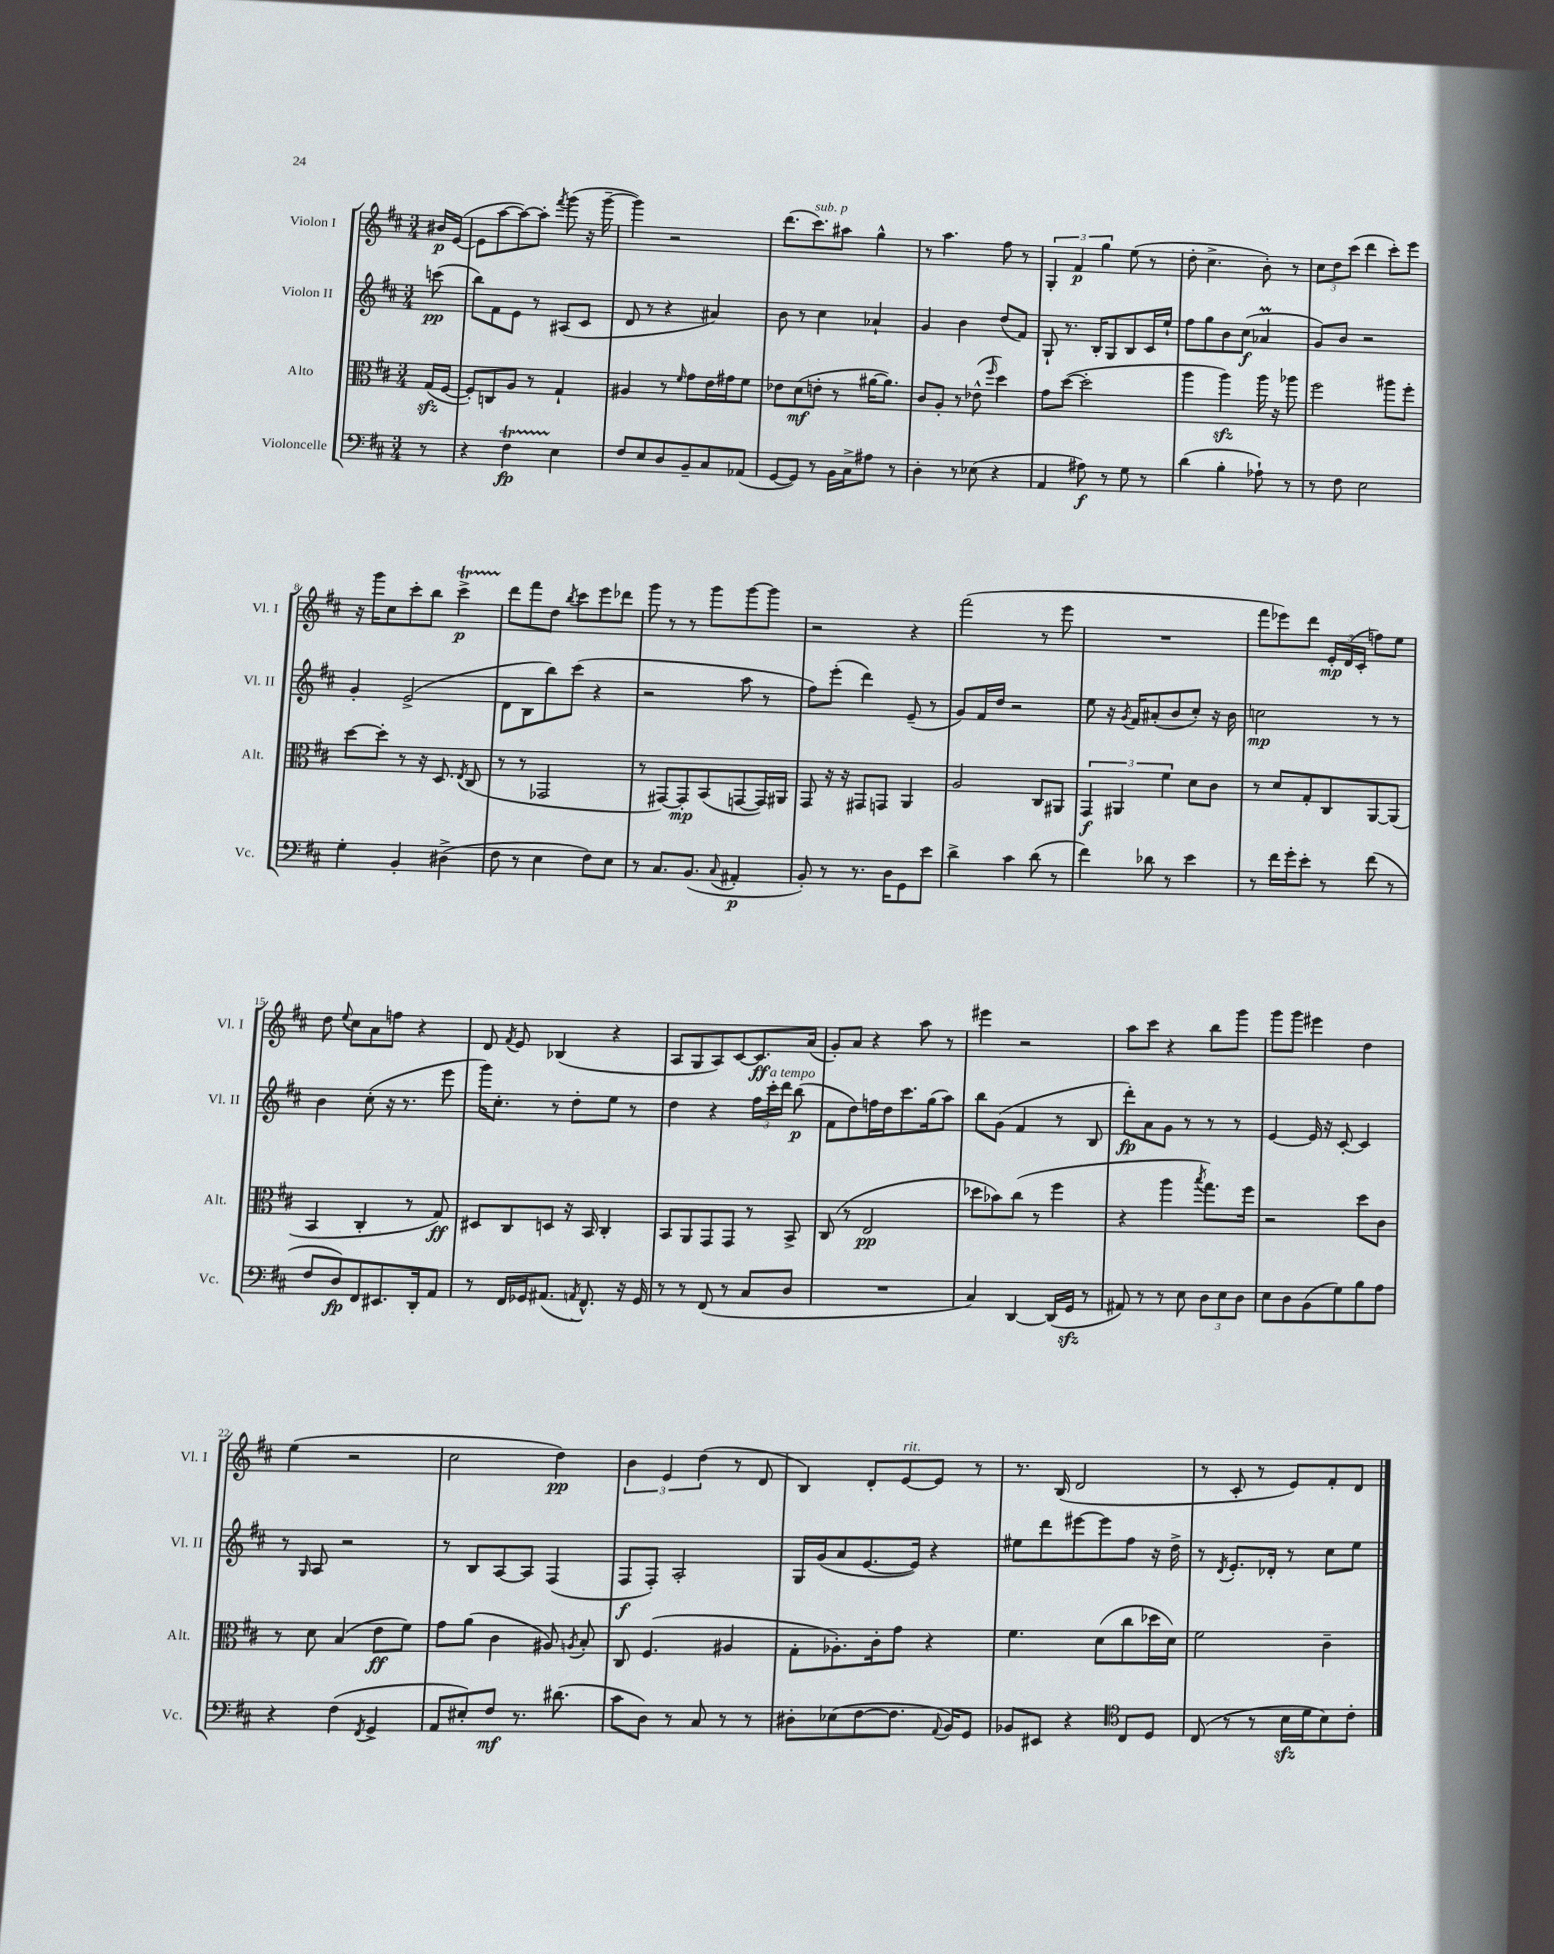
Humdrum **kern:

**kern	**dynam	**kern	**dynam	**kern	**dynam	**kern	**dynam
*part4	*part4	*part3	*part3	*part2	*part2	*part1	*part1
*staff4	*staff4	*staff3	*staff3	*staff2	*staff2	*staff1	*staff1
*I"Violoncelle	*	*I"Alto	*	*I"Violon II	*	*I"Violon I	*
*I'Vc.	*	*I'Alt.	*	*I'Vl. II	*	*I'Vl. I	*
*clefF4	*	*clefC3	*	*clefG2	*	*clefG2	*
*k[f#c#]	*	*k[f#c#]	*	*k[f#c#]	*	*k[f#c#]	*
*M3/4	*	*M3/4	*	*M3/4	*	*M3/4	*
=	=	=	=	=	=	=	=
8r	.	(16Gzz/LL	.	(8cccn\	pp	16b#X/LL	p
.	.	[16F#/JJ	.	.	.	([16e/JJ	.
=1	=1	=1	=1	=1	=1	=1	=1
4r	.	8F#'/L])	.	8bb\L)	.	8e\L]	.
.	.	8Cn/	.	8f#\	.	[8aa\	.
4F#t\	fp	8A/J	.	8e\J	.	8aa\_)	.
.	.	8r	.	8r	.	8aa'\J]	.
.	.	.	.	.	.	8qfff#/	.
4E\	.	4G`/	.	(8A#X/L	.	(8ggg\	.
.	.	.	.	8c#/J	.	16r	.
.	.	.	.	.	.	[16ggg~\	.
=2	=2	=2	=2	=2	=2	=2	=2
8F#/L	.	4A#X/	.	8d/	.	4ggg\])	.
8E/	.	.	.	8r	.	.	.
8D/	.	8r	.	4r	.	2r	.
.	.	16qqf#/	.	.	.	.	.
8BB~/	.	8g\L	.	.	.	.	.
8C#/	.	16e\L	.	4a#X/)	.	.	.
.	.	16g#X\J	.	.	.	.	.
(8AA-X/J	.	8f#\J	.	.	.	.	.
=3	=3	=3	=3	=3	=3	=3	=3
[8GG/L	.	8e-X\L	.	8b\	.	(8.ddd\L	.
8GG/J])	.	(8d\	mf	8r	.	.	.
!	!	!	!	!	!	!LO:TX:a:i:t=sub. p	!
.	.	.	.	.	.	8.ccc#\)	.
8r	.	8en'\J	.	4cc#\	.	.	.
16BB\LL	.	8r	.	.	.	8aa#X\J	.
16C#^\J	.	.	.	.	.	.	.
8A#X\J	.	[16a#X\KL	.	4a-X`/	.	4gg^^\	.
.	.	8.a#\J])	.	.	.	.	.
8r	.	.	.	.	.	.	.
=4	=4	=4	=4	=4	=4	=4	=4
4D'\	.	8c#/L	.	4g/	.	8r	.
.	.	8A'/J	.	.	.	4.aa\	.
8r	.	8r	.	4b\	.	.	.
(8E-X\	.	(8e-X^^\	.	.	.	.	.
.	.	16qqff#/	.	.	.	.	.
4r	.	4dd\)	.	(8dd/L	.	8ff#\	.
.	.	.	.	8f#/J)	.	8r	.
=5	=5	=5	=5	=5	=5	=5	=5
4AA/	.	8g\L	.	8G`/	.	6G'/	.
.	.	([8dd\J	.	8.r	.	.	.
.	.	.	.	.	.	6f#/	p
8A#X\)	f	2dd'\]	.	.	.	.	.
.	.	.	.	16B'/KL	.	.	.
.	.	.	.	.	.	6gg\	.
8r	.	.	.	8G/	.	.	.
8G\	.	.	.	8B/	.	(8ee\	.
8r	.	.	.	16c#/L	.	8r	.
.	.	.	.	16ee`/JJ	.	.	.
=6	=6	=6	=6	=6	=6	=6	=6
(4d\	.	4aa\	.	8ff#\L	.	8dd'\	.
.	.	.	.	8gg\	.	4.cc#^\	.
4B'\	.	4aazz\)	.	8b\	.	.	.
.	.	.	.	(8cc#\J	f	.	.
8A-X`\)	.	16aa\	.	4a-XM/	.	8b'\)	.
.	.	16r	.	.	.	.	.
8r	.	8aa-X\	.	.	.	8r	.
=7	=7	=7	=7	=7	=7	=7	=7
8r	.	2ff#\	.	8g/L)	.	12cc#\L	.
.	.	.	.	.	.	12dd\	.
8F#\	.	.	.	8b/J	.	.	.
.	.	.	.	.	.	(12ccc#\J	.
2E\	.	.	.	2r	.	4ddd\	.
.	.	8aa#X\L	.	.	.	8ccc#'\L)	.
.	.	8ff#'\J	.	.	.	8eee\J	.
!!LO:LB:g=z
=8	=8	=8	=8	=8	=8	=8	=8
4G'\	.	[8dd\L	.	4g'/	.	16r	.
.	.	.	.	.	.	16ggg\KL	.
.	.	8dd'\J]	.	.	.	8cc#\	.
4BB'/	.	8r	.	(2e^/	.	8ccc#'\	.
.	.	16r	.	.	.	8bb\J	.
.	.	8.D/	.	.	.	.	.
(4D#X^\	.	.	.	.	.	4ccc#t^\	p
.	.	8qE/	.	.	.	.	.
.	.	(8C#/	.	.	.	.	.
=9	=9	=9	=9	=9	=9	=9	=9
8F#\	.	8r	.	8d\L	.	8ddd\L	.
8r	.	8r	.	8B\	.	8fff#\	.
4E\	.	2GG-X/	.	8bb\)	.	8dd\J	.
.	.	.	.	.	.	8qbb/	.
.	.	.	.	(8ccc#\J	.	8ccc#\L	.
8F#\L)	.	.	.	4r	.	8eee\	.
8E\J	.	.	.	.	.	8ddd-X\J	.
=10	=10	=10	=10	=10	=10	=10	=10
8r	.	8r	.	2r	.	8ggg\	.
8.C#/L	.	[8GG#X/L)	.	.	.	8r	.
.	.	8GG#'/]	mp	.	.	8r	.
(8.BB/J	.	.	.	.	.	.	.
.	.	(8BB/	.	.	.	8ggg\L	.
8qqC#/	.	.	.	.	.	.	.
4AA#X'/	p	[8GGn/	.	8aa\	.	[8ggg\	.
.	.	16GG/L])	.	8r	.	8ggg\J]	.
.	.	16AA#X/JJ	.	.	.	.	.
=11	=11	=11	=11	=11	=11	=11	=11
8BB'/)	.	8GG/	.	8ff#\L)	.	2r	.
8r	.	16r	.	(8eee'\J	.	.	.
.	.	16r	.	.	.	.	.
8.r	.	8GG#X/L	.	4ddd\)	.	.	.
.	.	8GGn/J	.	.	.	.	.
16D\KL	.	.	.	.	.	.	.
8GG\	.	4AA/	.	(8e~/	.	4r	.
8e\J	.	.	.	8r	.	.	.
=12	=12	=12	=12	=12	=12	=12	=12
4d^\	.	2A/	.	8g/L)	.	(2fff#\	.
.	.	.	.	16f#/L	.	.	.
.	.	.	.	16dd/JJ	.	.	.
4c#\	.	.	.	2r	.	.	.
(8d\	.	8C#/L	.	.	.	8r	.
8r	.	8AA#X/J	.	.	.	8eee\	.
=13	=13	=13	=13	=13	=13	=13	=13
4f#\)	.	6GG/	f	8ee\	.	2.r	.
.	.	.	.	16r	.	.	.
.	.	6AA#X/	.	.	.	.	.
.	.	.	.	8qg/	.	.	.
.	.	.	.	16f#/KL	.	.	.
8d-X\	.	.	.	(8a#X'/	.	.	.
.	.	6f#\	.	.	.	.	.
8r	.	.	.	8b/	.	.	.
4e\	.	8d\L	.	8cc#'/J)	.	.	.
.	.	8c#\J	.	16r	.	.	.
.	.	.	.	16b\	.	.	.
=14	=14	=14	=14	=14	=14	=14	=14
8r	.	8r	.	2ccn\	mp	8fff#\L	.
16f#\LL	.	8d/L	.	.	.	8eee-X\)	.
16g'\J	.	.	.	.	.	.	.
8e'\J	.	8G'/	.	.	.	8ddd\J	.
8r	.	8C#/	.	.	.	24e'/LL	mp
.	.	.	.	.	.	(24d/	.
.	.	.	.	.	.	24c#'/JJ	.
(8f#\	.	[8AA/	.	8r	.	8ffn\L)	.
8r	.	(8AA/J]	.	8r	.	8ee\J	.
!!LO:LB:g=z
=15	=15	=15	=15	=15	=15	=15	=15
8F#/L	.	4BB/	.	4b\	.	8dd\	.
.	.	.	.	.	.	8qqee/	.
8D/)	fp	.	.	.	.	8cc#\L	.
8FF#/	.	4C#'/	.	(8cc#'\	.	8a\	.
8.EE#X/	.	.	.	16r	.	8ffn\J	.
.	.	.	.	8.r	.	.	.
.	.	8r	.	.	.	4r	.
16DD'/k	.	.	.	.	.	.	.
8AA/J	.	8G/)	ff	8eee\	.	.	.
=16	=16	=16	=16	=16	=16	=16	=16
8r	.	8D#X/L	.	16ggg\KL)	.	8d/	.
.	.	.	.	8.cc#'\J	.	.	.
.	.	.	.	.	.	8qf#/	.
16FF#/LL	.	8C#/	.	.	.	8e/	.
16GG-X/J	.	.	.	.	.	.	.
(8.AA#X/J	.	8Dn/J	.	8r	.	(4B-X/	.
.	.	16r	.	8dd'\L	.	.	.
8qAAn/	.	.	.	.	.	.	.
8.FF#^^/)	.	16BB/	.	.	.	.	.
.	.	4C#'/	.	8ee\J	.	4r	.
16r	.	.	.	8r	.	.	.
16GG-/	.	.	.	.	.	.	.
=17	=17	=17	=17	=17	=17	=17	=17
8r	.	8BB/L	.	4dd\	.	8A/L	.
8r	.	8AA/	.	.	.	8G/	.
(8FF#/	.	8GG/	.	4r	.	8A/)	.
8r	.	8GG/J	.	.	.	[8c#/	.
8C#/L	.	8r	.	24ff#\LL	.	8.c#/]	ff
!	!	!	!	!LO:TX:a:i:t=a tempo	!	!	!
.	.	.	.	24ccc#'\	.	.	.
.	.	.	.	24ddd\JJ	.	.	.
8D/J	.	8BB^/	.	(8bb\	p	.	.
.	.	.	.	.	.	(16a/Jk	.
=18	=18	=18	=18	=18	=18	=18	=18
2.r	.	(8C#/	.	8f#\L	.	8g'/L)	.
.	.	8r	.	8dd\)	.	8a/J	.
.	.	2E/	pp	16ffn\L	.	4r	.
.	.	.	.	16dd\J	.	.	.
.	.	.	.	8.ccc#\	.	.	.
.	.	.	.	.	.	8aa\	.
.	.	.	.	(16gg\k	.	.	.
.	.	.	.	8aa\J)	.	8r	.
=19	=19	=19	=19	=19	=19	=19	=19
4C#/)	.	8dd-X\L	.	8bb\L	.	4eee#X\	.
.	.	8b-X\)	.	(8g\J	.	.	.
[4DD/	.	(8cc#\J	.	4f#/	.	2r	.
.	.	8r	.	.	.	.	.
(16DD/LL]	.	4ff#\	.	8r	.	.	.
16GGzz/JJ	.	.	.	.	.	.	.
8r	.	.	.	8B/	.	.	.
=20	=20	=20	=20	=20	=20	=20	=20
8AA#X/)	.	4r	.	8ddd'\L)	fp	8aa\L	.
8r	.	.	.	8a\	.	8ccc#\J	.
8r	.	4aa\	.	8g\J	.	4r	.
8E\	.	.	.	8r	.	.	.
.	.	8qbb/	.	.	.	.	.
12D\L	.	8.gg\L)	.	8r	.	8bb\L	.
12E\	.	.	.	.	.	.	.
.	.	.	.	8r	.	8ggg\J	.
12D\J	.	.	.	.	.	.	.
.	.	16ff#\Jk	.	.	.	.	.
=21	=21	=21	=21	=21	=21	=21	=21
8E\L	.	2r	.	[4e/	.	8ggg\L	.
8D\	.	.	.	.	.	8ggg\J	.
(8BB\	.	.	.	16e/]	.	4eee#X\	.
.	.	.	.	16r	.	.	.
8G\)	.	.	.	[8c#'/	.	.	.
8B\	.	8dd\L	.	4c#/]	.	4dd\	.
8A\J	.	8c#\J	.	.	.	.	.
!!LO:LB:g=z
=22	=22	=22	=22	=22	=22	=22	=22
4r	.	8r	.	8r	.	(4ee\	.
.	.	.	.	16qqG/	.	.	.
.	.	8d\	.	8A/	.	.	.
(4F#\	.	(4B/	.	2r	.	2r	.
8qFF#/	.	.	.	.	.	.	.
4GG^/	.	8e\L	ff	.	.	.	.
.	.	8f#\J)	.	.	.	.	.
=23	=23	=23	=23	=23	=23	=23	=23
8AA/L	.	8g\L	.	8r	.	2cc#\	.
8E#X'/)	.	(8a\J	.	8B/L	.	.	.
8F#/J	mf	4c#\	.	[8A/	.	.	.
8.r	.	.	.	8A/J]	.	.	.
.	.	8A#X/)	.	(4F#/	.	4dd\)	pp
(8.d#X\	.	.	.	.	.	.	.
.	.	8qAn/	.	.	.	.	.
.	.	8B'/	.	.	.	.	.
=24	=24	=24	=24	=24	=24	=24	=24
8c#\L	.	8C#/	.	8F#/L	f	6b\	.
8D\J)	.	(4.F#/	.	8F#'/J)	.	.	.
.	.	.	.	.	.	6e/	.
8r	.	.	.	2A'/	.	.	.
.	.	.	.	.	.	(6dd\	.
8C#/	.	.	.	.	.	.	.
8r	.	4A#X/	.	.	.	8r	.
8r	.	.	.	.	.	8d/	.
=25	=25	=25	=25	=25	=25	=25	=25
8D#X'\L	.	8G'\L	.	16G/LL	.	4B/)	.
.	.	.	.	(16g/J	.	.	.
(8E-X\	.	8.A-X'\)	.	8a/	.	.	.
[8F#\	.	.	.	[8.e/	.	8d'/L	.
.	.	16c#'\k	.	.	.	.	.
!	!	!	!	!	!	!LO:TX:a:i:t=rit.	!
8.F#\J]	.	8g\J	.	.	.	[8e/	.
.	.	.	.	16e/Jk])	.	.	.
.	.	4r	.	4r	.	8e/J]	.
8qqAA/	.	.	.	.	.	.	.
16BB/KL)	.	.	.	.	.	.	.
8GG/J	.	.	.	.	.	8r	.
=26	=26	=26	=26	=26	=26	=26	=26
8BB-X/L	.	4.f#\	.	8ee#X\L	.	8.r	.
8EE#X/J	.	.	.	8ddd\	.	.	.
.	.	.	.	.	.	(16B/	.
4r	.	.	.	[8eee#X\	.	2d/	.
.	.	(8d\L	.	8eee#\]	.	.	.
*clefC4	*	*	*	*	*	*	*
8C#/L	.	8cc#\	.	8ff#\J	.	.	.
8D/J	.	16dd-X\L	.	16r	.	.	.
.	.	16d\JJ)	.	16dd^\	.	.	.
=27	=27	=27	=27	=27	=27	=27	=27
(8C#/	.	2f#\	.	8r	.	8r	.
.	.	.	.	8qd/	.	.	.
8r	.	.	.	8.e'/L	.	8c#'/	.
8r	.	.	.	.	.	8r	.
.	.	.	.	16d-X'/Jk	.	.	.
16Bzz\LL	.	.	.	8r	.	8e/L)	.
16d\J	.	.	.	.	.	.	.
8B\)	.	4c#~\	.	8cc#\L	.	8f#'/	.
8c#'\J	.	.	.	8ee\J	.	8d/J	.
==	==	==	==	==	==	==	==
*-	*-	*-	*-	*-	*-	*-	*-
